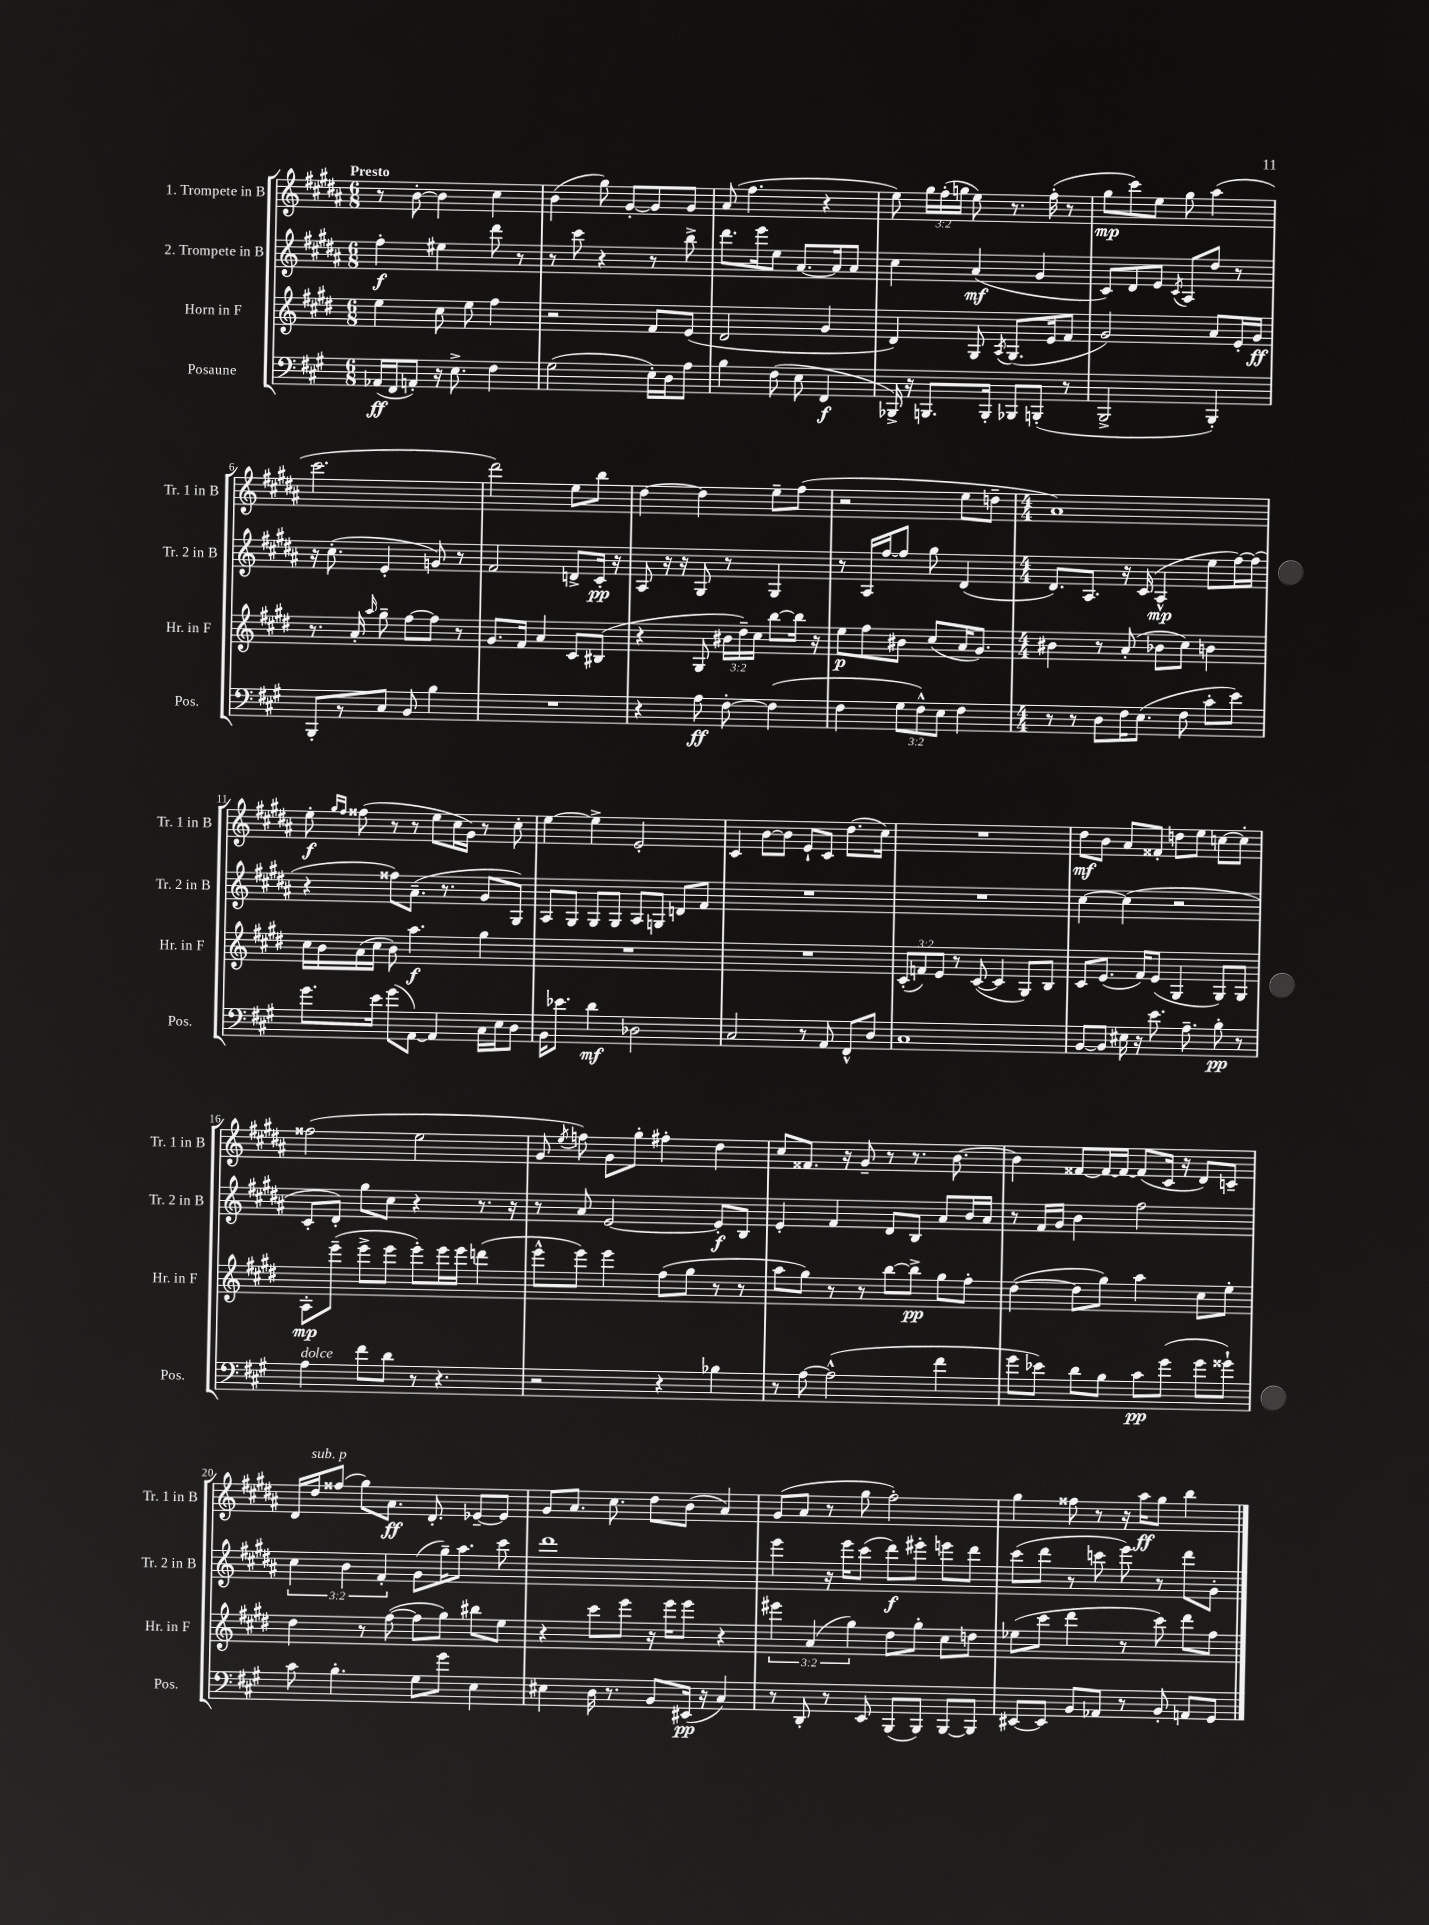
<<
\new StaffGroup <<
\new Staff = "s0" \with { instrumentName = "1. Trompete in B" shortInstrumentName = "Tr. 1 in B" } {
    \clef treble \key b \major \numericTimeSignature \time 6/8 \override Staff.TupletNumber.text = #tuplet-number::calc-fraction-text \tempo "Presto"
    \autoBeamOff r8 b'8~-. b'4 cis''4 |
    b'4( gis''8) gis'8[~-. gis'8 gis'8] |
    ais'8( fis''4. r4 |
    e''8) \tuplet 3/2 { gis''16[ fis''16-.( g''16] } e''8) r8. fis''16-.( r8 |
    gis''8[\mp cis'''8) e''8] gis''8 ais''4( |
    cis'''2. |
    dis'''2) e''8[ b''8] |
    dis''4~ dis''4 e''8[-- fis''8]( |
    r2 e''8[ d''8]-- |
    \numericTimeSignature \time 4/4 ais'1) |
    e''8-.\f \grace { gis''16[ fis''16] } fisis''8( r8 r8 e''8[ cis''16 gis'16]) r8 cis''8-. |
    e''4~ e''4-> e'2-. |
    cis'4 b'8[~ b'8] e'8[-! cis'8] dis''8.[( cis''16]) |
    R1 |
    dis''8[\mf b'8] ais'8[ fisis'8]-. d''8[ e''8] c''8[~ c''8]-. |
    fisis''2( e''2 |
    gis'8 \acciaccatura { e''8 } f''8) gis'8[ gis''8]-. fis''4-. dis''4 |
    cis''8[ fisis'8.] r16 gis'8-- r8 r8. b'8.~ |
    b'4 fisis'8[~ fisis'16~ fisis'16]~ fisis'8[( cis'16] r16 dis'8[) c'8]-- |
    dis'16[ dis''16^\markup { \italic "sub. p" } fisis''8]( gis''8[) ais'8.]\ff dis'8.-. ees'8[~-- ees'8] |
    gis'8[ ais'8.] cis''8. dis''8[ b'8]( ais'4) |
    gis'8[( ais'8] r8 gis''8 fis''2-.) |
    gis''4 fisis''8 r8 r16 ais''16[\ff gis''8] b''4 \bar "|." |
}
\new Staff = "s1" \with { instrumentName = "2. Trompete in B" shortInstrumentName = "Tr. 2 in B" } {
    \clef treble \key b \major \numericTimeSignature \time 6/8 \override Staff.TupletNumber.text = #tuplet-number::calc-fraction-text
    \autoBeamOff fis''4-.\f eis''4 dis'''8 r8 |
    r8 cis'''8 r4 r8 b''8-> |
    dis'''8.[ e'''16 e''8] ais'8.[~ ais'16 ais'8] |
    cis''4 ais'4\mf( gis'4 |
    cis'8[) dis'8 e'8] \acciaccatura { cis'8 } ais8[ dis''8] r8 |
    r16 cis''8.-.( e'4-. g'8) r8 |
    fis'2 d'8[-> cis'16]-.\pp r16 |
    ais8 r16 r16 gis8 r8 gis4 |
    r8 ais16[ fis''16~ fis''8] gis''8 dis'4( |
    \numericTimeSignature \time 4/4 dis'8.[) ais8.] r16 cis'16( ais4-^\mp e''8[ fis''16~) fis''16]( |
    r4 fisis''8[) ais'8.]--( r8. gis'8[ gis8]) |
    ais8[ gis8] gis8[ gis8] ais8[ g8] d'8[ fis'8] |
    R1 |
    R1 |
    cis''4~ cis''4( r2 |
    cis'8[-. dis'8]-.) gis''8[ cis''8] r4 r8. r16 |
    r8 ais'8 e'2~ e'8[-.\f b8] |
    e'4-. fis'4 dis'8[ b8] ais'8[ b'16 ais'16] |
    r8 fis'16[ gis'16] b'4 fis''2 |
    \tuplet 3/2 { cis''4 b'4 fis'4-. } gis'8[( gis''16--) ais''8.] cis'''8 |
    dis'''1 |
    e'''4 r16 e'''16[ cis'''8]( dis'''8[\f) eis'''8]-. e'''8[ dis'''8] |
    cis'''8[( dis'''8] r8 c'''8 e'''8) r8 dis'''8[ gis'8]-. \bar "|." |
}
\new Staff = "s2" \with { instrumentName = "Horn in F" shortInstrumentName = "Hr. in F" } {
    \clef treble \key e \major \numericTimeSignature \time 6/8 \override Staff.TupletNumber.text = #tuplet-number::calc-fraction-text
    \autoBeamOff e''4 cis''8 e''8 fis''4 |
    r2 fis'8[ e'8]( |
    dis'2 gis'4 |
    dis'4) gis8 \acciaccatura { a8 } gis8.[( e'16 fis'8] |
    gis'2) a'8[ e'16-. gis'16]\ff |
    r8. a'16-. \grace { a''16 } gis''8-- fis''8[~ fis''8] r8 |
    gis'8.[ fis'16] a'4 cis'8[ bis8]( |
    r4 gis8 \tuplet 3/2 { bis'16[ dis''16--) cis''16] } b''8[~ b''16] r16 |
    e''8[\p fis''8 bis'8] cis''8[( a'16 gis'8.]) |
    \numericTimeSignature \time 4/4 bis'4 r8 a'8-.( bes'8[ cis''8]) b'4 |
    cis''16[ b'16 a'16( cis''16] b'8) a''4.\f gis''4 |
    R1 |
    R1 |
    \tuplet 3/2 { cis'8[-.( f'8) e'8] } r8 cis'8~( cis'4 gis8[) b8] |
    cis'8[ e'8.]( fis'16[) e'8]( gis4 gis8[) gis8] |
    a8[-.\mp e'''8]--( e'''8[-> e'''8] e'''8[-.) e'''16 e'''16] d'''4( |
    e'''8[-^ e'''8]) e'''4 fis''8[( gis''8] r8 r8 |
    a''8[ gis''8]) r8 r8 b''8[~ b''8]->\pp gis''8[ fis''8]-. |
    dis''4~( dis''8[ gis''8]) a''4 cis''8[ e''8]-. |
    dis''4 r8 fis''8~( fis''8[ gis''8]) bis''8[ e''8] |
    r4 cis'''8[ e'''8] r16 e'''16[ e'''8] r4 |
    \tuplet 3/2 { eis'''4 a'4( gis''4) } dis''8[ gis''8]-. cis''8[ d''8] |
    ees''8[( cis'''8] dis'''4 r8 cis'''8) dis'''8[ fis''8] \bar "|." |
}
\new Staff = "s3" \with { instrumentName = "Posaune" shortInstrumentName = "Pos." } {
    \clef bass \key a \major \numericTimeSignature \time 6/8 \override Staff.TupletNumber.text = #tuplet-number::calc-fraction-text
    \autoBeamOff aes,16[\ff( fis,16 a,8]-.) r16 e8.-> fis4 |
    gis2( e16[-.) d16 a8] |
    b4 fis8( e8 fis,4\f |
    bes,,16->) r16 b,,8.[ b,,16]-. bes,,8[ b,,8]-.( r8 |
    b,,2-> b,,4-.) |
    b,,8[-. r8 cis8] b,8 b4 |
    R2. |
    r4 a8\ff fis8~-. fis4( |
    fis4 \tuplet 3/2 { gis8[ fis8-^) e8] } fis4 |
    \numericTimeSignature \time 4/4 r8 r8 d8[ fis16 e8.]( fis8 cis'8[-. e'8]) |
    gis'8.[ e'16] gis'8[( a,8]~) a,4 cis16[ e16 d8] |
    b,16[ ees'8.] d'4\mf des2 |
    cis2 r8 a,8 fis,8[-^ d8] |
    cis1 |
    b,8[~ b,8] eis16 r16 e'8. a8.-- b8-.\pp r8 |
    a4^\markup { \italic "dolce" } fis'8[ d'8] r8 r4. |
    r2 r4 bes4 |
    r8 a8~ a2-^( fis'4 |
    gis'8[ ees'8]) d'8[ b8] cis'8[\pp gis'8]( gis'8[ gisis'8]-!) |
    cis'8 b4.-. gis8[ gis'8] e4 |
    eis4 d16 r8. b,8[ eis,16]\pp( r16 cis4) |
    r8 d,8-. r8 e,8 b,,8[( b,,8]) b,,8[~ b,,8] |
    eis,8[~ eis,8] b,8[ aes,8] r8 b,8-. a,8[ gis,8] \bar "|." |
}
>>
>>
